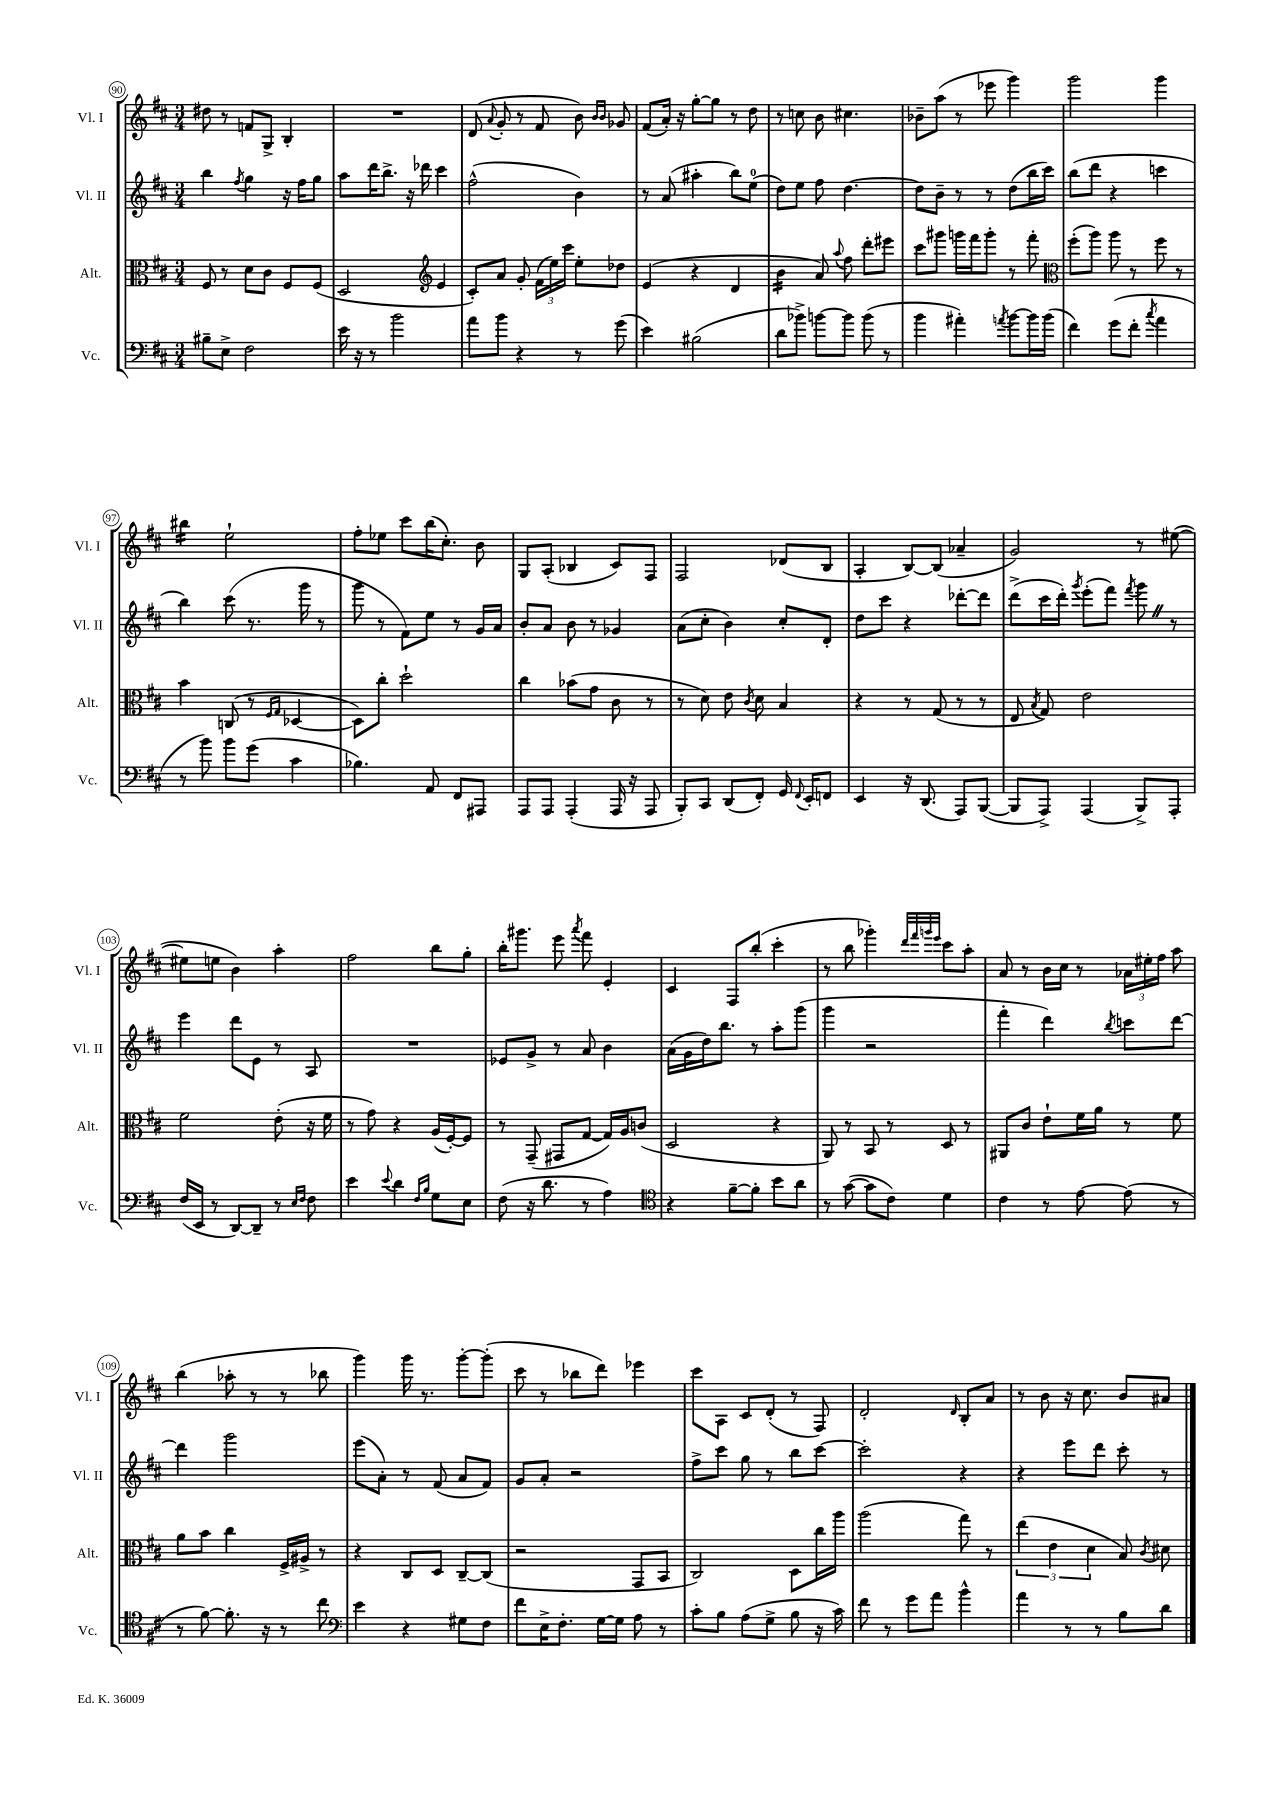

**kern	**kern	**kern	**kern
*staff4	*staff3	*staff2	*staff1
*clefF4	*clefC3	*clefG2	*clefG2
*k[f#c#]	*k[f#c#]	*k[f#c#]	*k[f#c#]
*M3/4	*M3/4	*M3/4	*M3/4
8B#~\L	8F#/	4bb\	8dd#\
8E^\J	8r	.	8r
.	.	8qff#/	.
2F#\	8d\L	4gg\	8f/L
.	8c#\J	.	8G^/J
.	8F#/L	16r	4B'/
.	.	16ff#\LK	.
.	(8F#/J	8gg\J	.
=	=	=	=
16e\	2D/	8aa\L	2.r
16r	.	.	.
8r	.	16ddd\K	.
.	.	8.bb^\J	.
2b\	.	.	.
.	.	16r	.
.	.	16ddd-\	.
*	*clefG2	*	*
.	4e/	4ccc#\	.
=	=	=	=
8a\L	8c#'/L)	(2ff#^^\	(8d/
.	.	.	8qqa/
8b\J	8a/J	.	8g'/
4r	8g'/	.	8r
.	(24f#\LL	.	8f#/
.	24ee\)	.	.
.	24ccc#\JJ	.	.
8r	8ee'\L	4b\)	8b\)
.	.	.	16qqb/LL
.	.	.	16qqb/JJ
(8g\	8dd-\J	.	8g-/
=	=	=	=
4e\)	(4e/	8r	(8f#/L
.	.	(8a/	16a'/Jk)
.	.	.	16r
(2B#\	4r	4aa#'\	[8gg'\L
.	.	.	8gg\]J
.	4d/	8bb\L)	8r
.	.	(8ee\J	8dd\
=	=	=	=
8d\L	4b\	8dd\L)	8r
8b-^\J)	.	8ee\J	8cc\
[8b\L	8a/)	8ff#\	8b\
.	8qqaa/	.	.
8b\]J	8ff#\	[4.dd\	4.cc#\
(8b\	8ddd'\L	.	.
8r	8eee#\J	.	.
=	=	=	=
4b\	8ccc#\L	8dd\]L	8b-~\L
.	8ggg#\J	8b~\J	(8aa\J
4a#'\)	16ggg\LL	8r	8r
.	16fff#\J	.	.
.	8ggg'\J	8r	8eee-\
8qa/	.	.	.
[8b\L	8r	(8dd\L	4ggg\)
16b\]L	8fff#'\	16bb\L	.
(16b\JJ	.	16ccc#\JJ)	.
=	=	=	=
*	*clefC3	*	*
4f#\)	(8ff#'\L	(8bb\L	2ggg\
.	8aa\J)	8ddd\J	.
(8g\L	8aa\	4r	.
8f#'\J	8r	.	.
8qcc#/	.	.	.
4a\	8ff#\	4ccc\	4ggg\
.	8r	.	.
=	=	=	=
8r	4b\	4bb\)	4bb#\
8b\)	.	.	.
8b\L	(8C/	(8ccc#\	2ee`\
(8g\J	8r	8.r	.
.	16qqF#/LL	.	.
.	16qqG/JJ	.	.
4c#\	[4D-/	.	.
.	.	16ggg\	.
.	.	8r	.
=	=	=	=
4.B-\)	8D-\]L)	8ggg\	8ff#'\L
.	8cc#'\J	8r	8ee-\J
.	2dd`\	8f#\L)	8ccc#\L
8AA/	.	8ee\J	(16bb\K
.	.	.	8.cc#'\J)
8FF#/L	.	8r	.
8AAA#/J	.	16g/LL	8b\
.	.	16a/JJ	.
=	=	=	=
8AAA/L	4cc#\	8b'/L	8G/L
8AAA/J	.	8a/J	(8A'/J
(4AAA'/	(8b-\L	8b\	4B-/
.	8g\J	8r	.
16AAA/	8c#\	4g-/	8c#/L)
16r	.	.	.
8AAA/	8r	.	8F#/J
=	=	=	=
8BBB'/L)	8r	(8a\L	2F#/
8CC#/J	8d\)	8cc#'\J	.
(8DD/L	8e\	4b\)	.
.	8qc#/	.	.
8FF#'/J)	8d\	.	.
16GG/	4B/	8cc#'/L	(8d-/L
8qqFF#/	.	.	.
16EE'/LK	.	.	.
8FF/J	.	8d'/J	8B/J
=	=	=	=
4EE/	4r	8dd\L	4A'/
.	.	8ccc#\J	.
16r	8r	4r	[8B/L)
(8.DD/	.	.	.
.	(8G/	.	(8B/]J
8AAA/L)	8r	[8ddd-'\L	4a-~/
([8BBB/J	8r	8ddd-\]J	.
=	=	=	=
8BBB/]L	8E/	(8ddd^\L	2g/)
.	8qB/	.	.
8AAA^/J)	8G/)	16ccc#\L	.
.	.	16ddd'\JJ)	.
.	.	8qggg/	.
(4AAA/	2e\	(8eee'\L	.
.	.	8fff#\J)	.
.	.	8qfff#/	.
8BBB^/L)	.	8ggg\	8r
8AAA'/J	.	8r	([8ee#\
=	=	=	=
(16F#/LL	2f#\	4eee\	8ee#\]L
16EE/JJ	.	.	.
8r	.	.	8ee\J
[8DD/L)	.	8ddd\L	4b\)
8DD~/]J	.	8e\J	.
8r	(8e'\	8r	4aa'\
16qqE/LL	.	.	.
16qqF#/JJ	.	.	.
8F#\	16r	8A/	.
.	16f#\	.	.
=	=	=	=
4e\	8r	2.r	2ff#\
.	8g\)	.	.
8qqe/	.	.	.
4d\	4r	.	.
16qqF#/LL	.	.	.
16qqB/JJ	.	.	.
8G\L	(16A/LL	.	8bb\L
.	[16F#'/J)	.	.
8E\J	8F#/]J	.	8gg'\J
=	=	=	=
(8F#\	8r	8e-/L	16bb'\LK
.	.	.	8.ggg#\J
16r	(8GG~/	8g^/J	.
8.d\	.	.	.
.	8GG#/L	8r	8eee\
.	.	.	8qaaa/
8r	[8G/J	8a/	8fff#\
4A\)	16G/]LL)	4b\	4e'/
.	16A/J	.	.
.	(8c/J	.	.
=	=	=	=
*clefC4	*	*	*
4r	2D/	(16a\LL	4c#/
.	.	16g\	.
.	.	16dd\J)	.
.	.	8.bb\J	.
[8f#~\L	.	.	8F#/L
8f#'\]J	.	8r	(8bb'/J
8b\L	4r	8aa'\L	4ccc#'\
8a\J	.	(8ggg\J	.
=	=	=	=
8r	8AA/)	4ggg\	8r
([8g\	8r	.	8bb\
8g\]L	8BB/	2r	4ggg-'\)
8c#\J)	8r	.	.
.	.	.	32qqddd/LLL
.	.	.	32qqfff#/
.	.	.	32qqggg/
.	.	.	32qqeee/JJJ
4d\	8D/	.	8ccc#\L
.	8r	.	8aa'\J
=	=	=	=
4c#\	8AA#/L	4fff#'\	8a/
.	8c#/J	.	8r
8r	8e`\L	4ddd\)	16b\LL
.	.	.	16cc#\JJ
[8e\	16f#\L	.	8r
.	16a\JJ	.	.
.	.	8qbb/	.
(8e\]	8r	8ccc\L	24a-\LL
.	.	.	24ee#'\
.	.	.	24ff#\JJ
8r	8f#\	[8ddd\J	8aa\
=	=	=	=
8r	8a\L	4ddd\]	(4bb\
[8f#\)	8b\J	.	.
8.f#'\]	4cc#\	2ggg\	8aa-'\
.	.	.	8r
16r	.	.	.
8r	16F#^/LL	.	8r
.	16A#^/JJ	.	.
8cc#\	8r	.	8bb-\
=	=	=	=
*clefF4	*	*	*
4e\	4r	(8eee\L	4ggg\)
.	.	8a'\J)	.
4r	8C#/L	8r	16ggg\
.	.	.	8.r
.	8D/J	(8f#/	.
8G#\L	[8C#~/L	8a/L	[8ggg'\L
8F#\J	(8C#/]J	8f#/J)	(8ggg'\]J
=	=	=	=
8f#\L	2r	8g/L	8ccc#\
16E^\K	.	8a'/J	8r
8.F#'\J	.	.	.
.	.	2r	8bb-\L
[16G\LL	.	.	8ddd\J)
16G\]JJ	.	.	.
8A\	8GG/L	.	4eee-\
8r	8BB/J	.	.
=	=	=	=
8c#'\L	2C#/)	8ff#^\L	8ccc#\L
8B\J	.	8ccc#\J	8A\J
(8A\L	.	8gg\	8c#/L
8G^\J	.	8r	(8d'/J
8B\	8D\L	8bb\L	8r
16r	16cc#\L	[8ccc#\J	8F#/)
16c#\)	16aa\JJ	.	.
=	=	=	=
8f#\	(2aa\	2ccc#'\]	2d'/
8r	.	.	.
8g\L	.	.	.
8a\J	.	.	.
.	.	.	16qqd/
4b^^\	8gg\)	4r	8B'/L
.	8r	.	8a/J
=	=	=	=
4a\	(6ee\	4r	8r
.	.	.	8b\
.	6e\	.	.
8r	.	8eee\L	16r
.	.	.	8.cc#\
.	6d\	.	.
8r	.	8ddd\J	.
8B\L	8B/)	8ccc#'\	8b/L
.	8qc#/	.	.
8d\J	8d#\	8r	8a#/J
==	==	==	==
*-	*-	*-	*-
